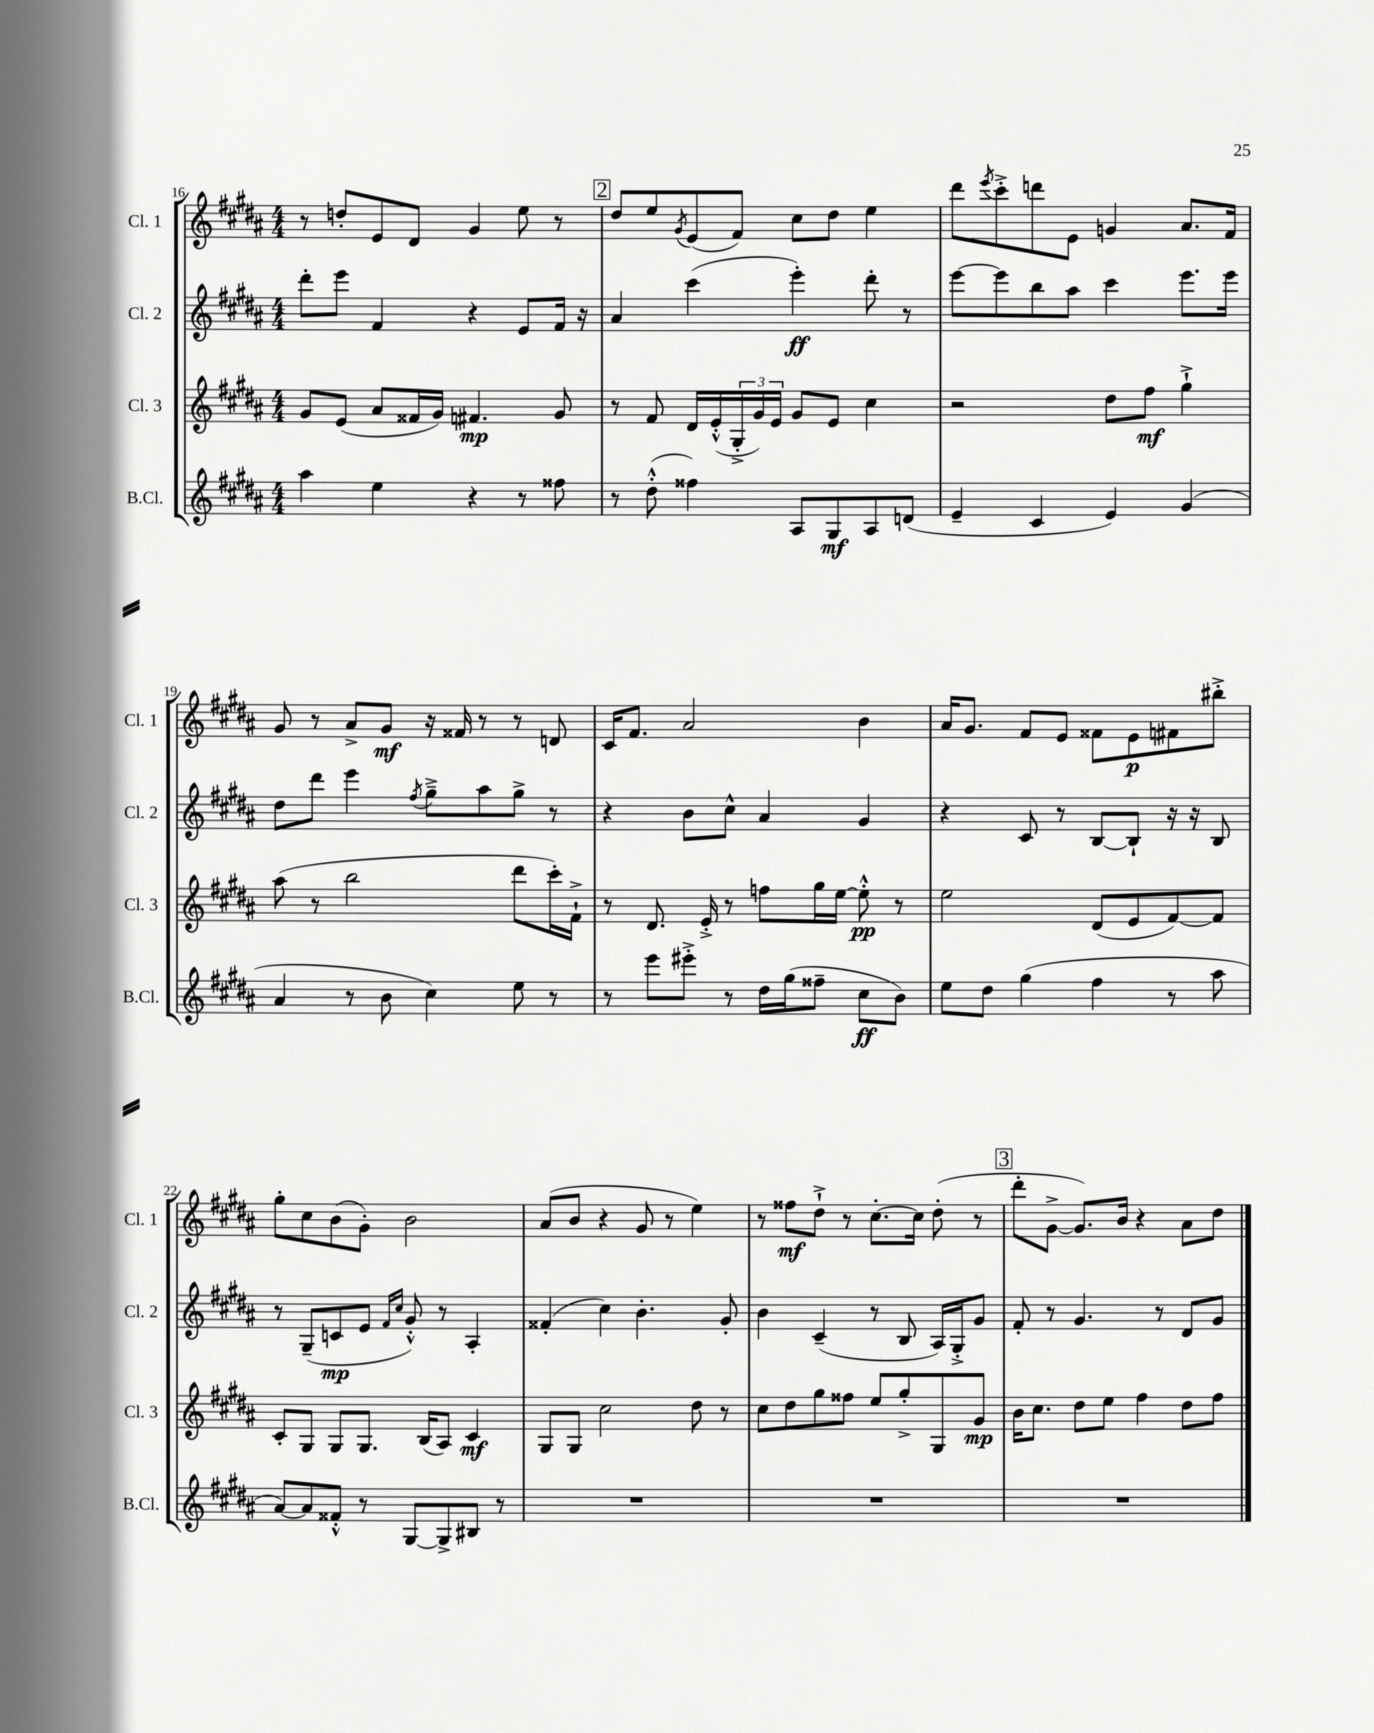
<<
\new StaffGroup <<
\new Staff = "s0" \with { instrumentName = "Cl. 1" shortInstrumentName = "Cl. 1" } {
    \clef treble \key b \major \numericTimeSignature \time 4/4
    r8 d''8-. e'8 dis'8 gis'4 e''8 r8 |
    \mark \markup { \box "2" } dis''8 e''8 \acciaccatura { gis'8 } e'8( fis'8) cis''8 dis''8 e''4 |
    dis'''8 \acciaccatura { e'''8 } cis'''8-.-> d'''8 e'8 g'4 ais'8. fis'16 |
    gis'8 r8 ais'8-> gis'8\mf r16 fisis'16 r8 r8 d'8 |
    cis'16 fis'8. ais'2 b'4 |
    ais'16 gis'8. fis'8 e'8 fisis'8 e'8\p fis'8 bis''8-.-> |
    gis''8-. cis''8 b'8( gis'8-.) b'2 |
    ais'8( b'8 r4 gis'8 r8 e''4) |
    r8 fisis''8\mf dis''8-!-> r8 cis''8.~-. cis''16 dis''8-.( r8 |
    \mark \markup { \box "3" } dis'''8-. gis'8~-> gis'8.) b'16 r4 ais'8 dis''8 \bar "|." |
}
\new Staff = "s1" \with { instrumentName = "Cl. 2" shortInstrumentName = "Cl. 2" } {
    \clef treble \key b \major \numericTimeSignature \time 4/4
    dis'''8-. e'''8 fis'4 r4 e'8 fis'16 r16 |
    \mark \markup { \box "2" } ais'4 cis'''4( e'''4-.\ff) dis'''8-. r8 |
    e'''8~ e'''8 b''8 ais''8 cis'''4 e'''8. e'''16 |
    dis''8 dis'''8 e'''4 \acciaccatura { fis''8 } gis''8---> ais''8 gis''8-> r8 |
    r4 b'8 cis''8-^ ais'4 gis'4 |
    r4 cis'8 r8 b8~ b8-! r16 r16 b8 |
    r8 gis8--( c'8\mp e'8 \grace { fis'16 cis''16 } gis'8-.-^) r8 ais4-. |
    fisis'4-.( cis''4) b'4.-. gis'8-. |
    b'4 cis'4--( r8 b8 ais16) gis16-.-> gis'8 |
    \mark \markup { \box "3" } fis'8-. r8 gis'4. r8 dis'8 gis'8 \bar "|." |
}
\new Staff = "s2" \with { instrumentName = "Cl. 3" shortInstrumentName = "Cl. 3" } {
    \clef treble \key b \major \numericTimeSignature \time 4/4
    gis'8 e'8( ais'8 fisis'16 gis'16) fis'4.\mp gis'8 |
    \mark \markup { \box "2" } r8 fis'8 dis'16 e'16-.-^( \tuplet 3/2 { gis16-.-> gis'16) e'16 } gis'8 e'8 cis''4 |
    r2 dis''8 fis''8\mf gis''4-!-> |
    ais''8( r8 b''2 dis'''8 cis'''16-.) fis'16-!-> |
    r8 dis'8. e'16-.-> r8 f''8 gis''16 e''16~ e''8-.-^\pp r8 |
    e''2 dis'8( e'8 fis'8~) fis'8 |
    cis'8-. gis8 gis8 gis8. b16( ais8) cis'4\mf |
    gis8 gis8 cis''2 dis''8 r8 |
    cis''8 dis''8 gis''8 fisis''8 e''8 gis''8-.-> gis8 gis'8\mp |
    \mark \markup { \box "3" } b'16 cis''8. dis''8 e''8 fis''4 dis''8 fis''8 \bar "|." |
}
\new Staff = "s3" \with { instrumentName = "B.Cl." shortInstrumentName = "B.Cl." } {
    \clef treble \key b \major \numericTimeSignature \time 4/4
    ais''4 e''4 r4 r8 fisis''8 |
    \mark \markup { \box "2" } r8 dis''8-.-^( fisis''4) ais8 gis8\mf ais8 d'8( |
    e'4-- cis'4 e'4) gis'4( |
    ais'4 r8 b'8 cis''4) e''8 r8 |
    r8 e'''8 eis'''8-.-> r8 dis''16 gis''16( fisis''8-- cis''8\ff b'8) |
    e''8 dis''8 gis''4( fis''4 r8 ais''8 |
    ais'8~) ais'8 fisis'8-.-^ r8 gis8~ gis8-> bis8 r8 |
    R1 |
    R1 |
    \mark \markup { \box "3" } R1 \bar "|." |
}
>>
>>
\layout { \context { \Score currentBarNumber = #16 } }
